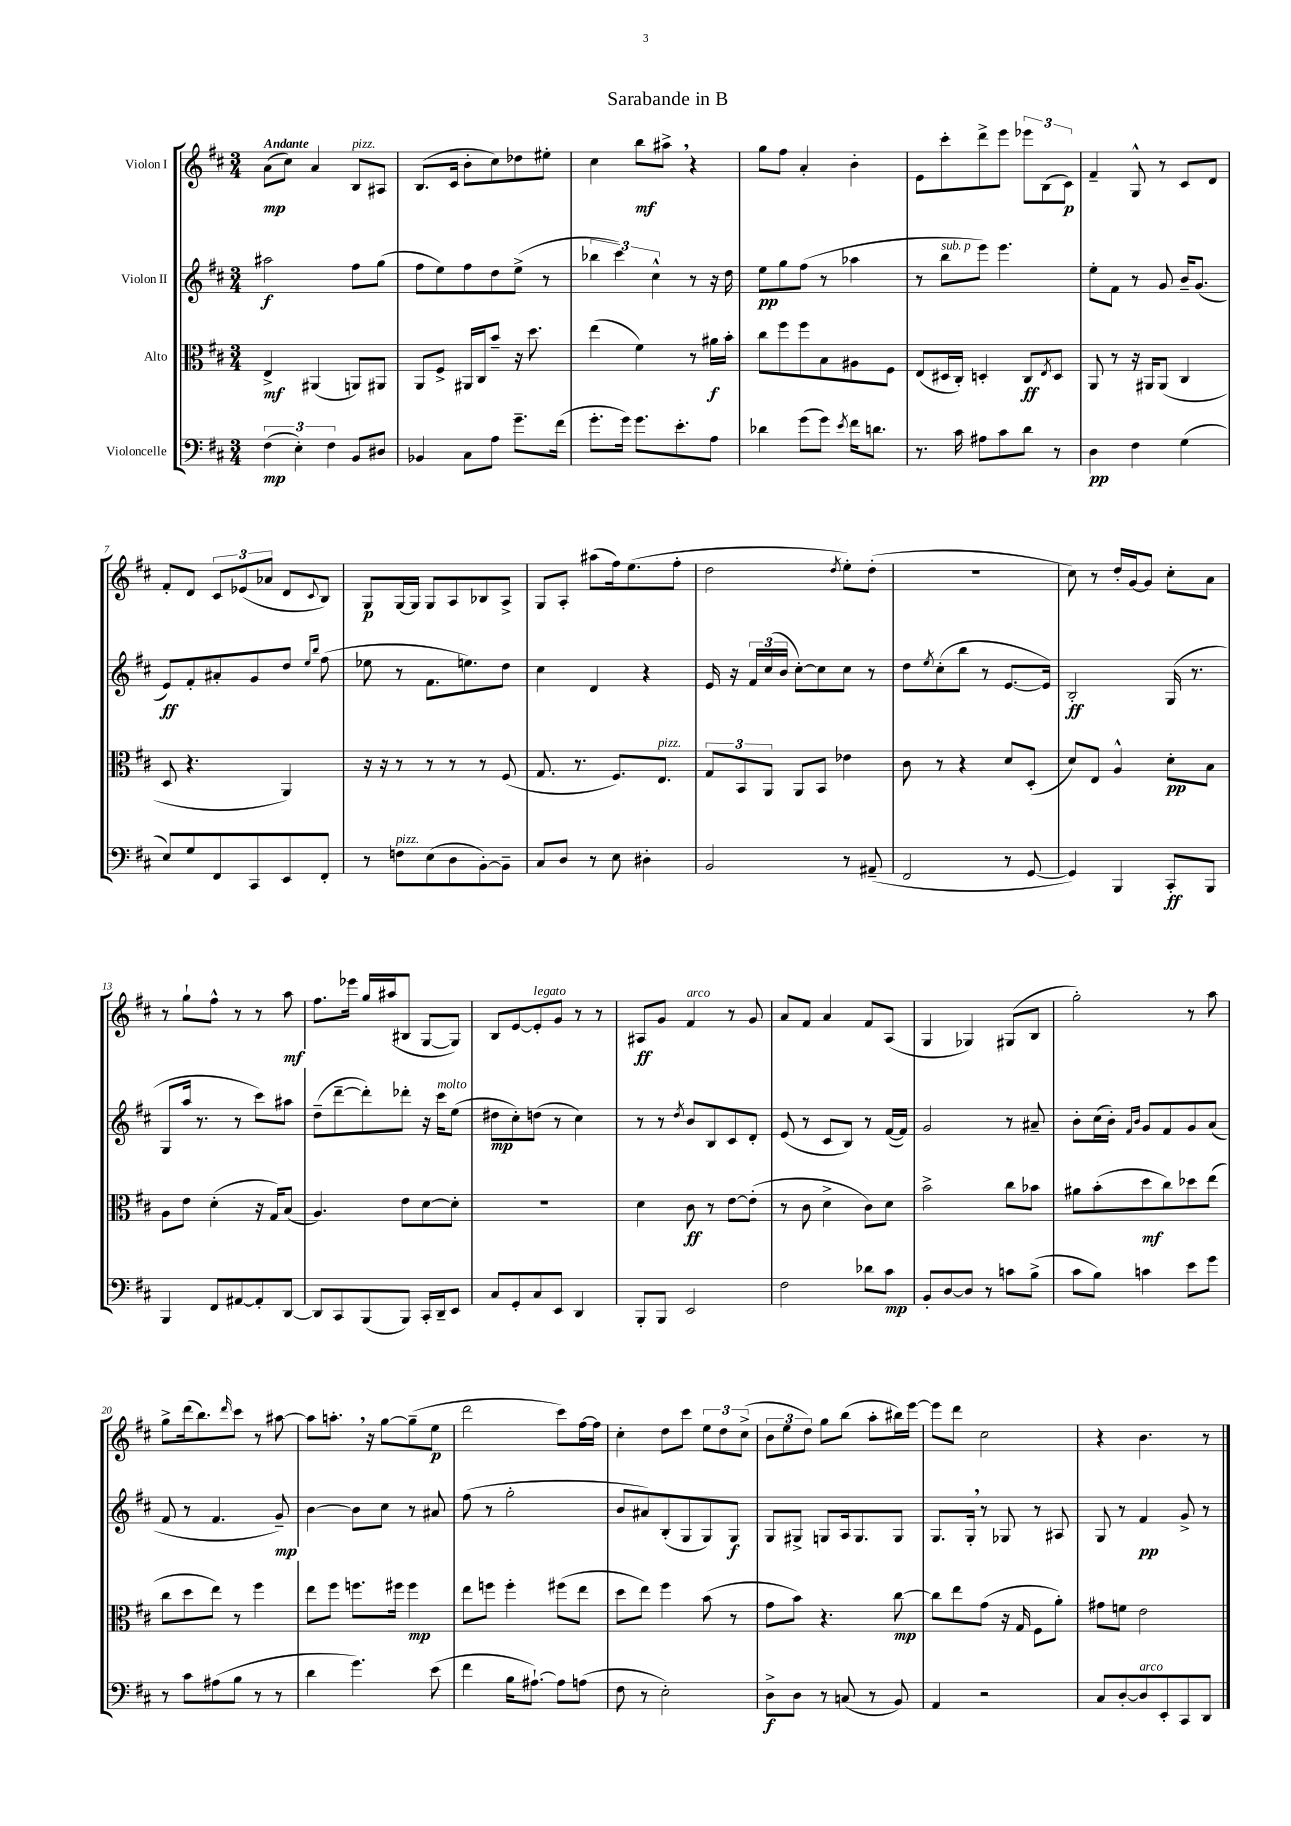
\header { title = "Sarabande in B" }
<<
\new StaffGroup <<
\new Staff = "s0" \with { instrumentName = "Violon I" } {
    \clef treble \key d \major \numericTimeSignature \time 3/4 \tempo "Andante"
    a'8\mp( cis''8) a'4 b8^\markup { \italic "pizz." } ais8 |
    b8.( cis'16 b'8-. cis''8) des''8 eis''8-. |
    cis''4 b''8\mf ais''8-> \breathe r4 |
    g''8 fis''8 a'4-. b'4-. |
    e'8 cis'''8-. d'''8-> e'''8 \tuplet 3/2 { ees'''8 b8( cis'8\p) } |
    fis'4-- g8-^ r8 cis'8 d'8 |
    fis'8-. d'8 \tuplet 3/2 { cis'8 ees'8( aes'8 } d'8 \appoggiatura { cis'8 } b8) |
    g8\p g16~ g16 g8 a8 bes8 a8-> |
    g8 a8-. ais''8( fis''16) e''8.( fis''8-. |
    d''2 \acciaccatura { d''8 } e''8-.) d''8-.( |
    R2. |
    cis''8) r8 d''16-. g'16~ g'8 cis''8-. a'8 |
    r8 g''8-! fis''8-^ r8 r8 a''8\mf |
    fis''8. ees'''16 g''16 ais''16( bis8 g8~ g8) |
    b8 e'8~ e'8-.^\markup { \italic "legato" } g'8 r8 r8 |
    ais8\ff g'8 fis'4^\markup { \italic "arco" } r8 g'8 |
    a'8 fis'8 a'4 fis'8 a8( |
    g4 ges4) gis8( b8 |
    g''2-.) r8 a''8 |
    g''8-> d'''16( b''8.) \grace { d'''16 } cis'''8 r8 ais''8~ |
    ais''8 a''8.-. \breathe r16 g''8~ g''8--( e''8\p |
    d'''2 cis'''8) fis''16~ fis''16 |
    cis''4-. d''8 cis'''8 \tuplet 3/2 { e''8 d''8 cis''8->( } |
    \tuplet 3/2 { b'8 e''8 d''8) } g''8 b''8( a''8-. bis''16) e'''16~ |
    e'''8 d'''8 cis''2 |
    r4 b'4. r8 \bar "|." |
}
\new Staff = "s1" \with { instrumentName = "Violon II" } {
    \clef treble \key d \major \numericTimeSignature \time 3/4
    ais''2\f fis''8 g''8( |
    fis''8 e''8) fis''8 d''8 e''8->( r8 |
    \tuplet 3/2 { bes''4 cis'''4) cis''4-^ } r8 r16 d''16 |
    e''8\pp g''8 fis''8( r8 aes''4 |
    r8 b''8^\markup { \italic "sub. p" } e'''8) e'''4. |
    e''8-. fis'8 r8 g'8 b'16-- g'8.( |
    e'8\ff) fis'8-. ais'8-. g'8 d''8 \grace { e''16 b''16 } fis''8( |
    ees''8 r8 fis'8. e''8.) d''8 |
    cis''4 d'4 r4 |
    e'16 r16 \tuplet 3/2 { fis'16 cis''16( b'16 } cis''8~-.) cis''8 cis''8 r8 |
    d''8 \acciaccatura { e''8 } cis''8-.( b''8 r8 e'8.~ e'16) |
    b2-.\ff g16( r8. |
    g8 a''16 r8. r8 cis'''8) ais''8 |
    d''8--( d'''8~-- d'''8-.) des'''8-. r16 cis'''16^\markup { \italic "molto" } e''8( |
    dis''8\mp cis''8-.) d''8( r8 cis''4) |
    r8 r8 \acciaccatura { d''8 } b'8 b8 cis'8 d'8-. |
    e'8( r8 cis'8 b8) r8 fis'16~( fis'16) |
    g'2 r8 ais'8-- |
    b'8-. cis''16( b'16-.) \grace { fis'16 b'16 } g'8 fis'8 g'8 a'8( |
    fis'8 r8 fis'4. g'8--\mp) |
    b'4~ b'8 cis''8 r8 ais'8 |
    fis''8( r8 g''2-. |
    b'8 ais'8) b8-.( g8 g8) g8\f |
    g8 gis8-> g8 a16 g8. g8 |
    g8. g16-. \breathe r8 ges8 r8 ais8 |
    g8 r8 fis'4\pp g'8-> r8 \bar "|." |
}
\new Staff = "s2" \with { instrumentName = "Alto" } {
    \clef alto \key d \major \numericTimeSignature \time 3/4
    e4->\mf ais,4( a,8) ais,8 |
    a,8 fis8-> ais,16 cis16 b'8-- r16 d''8. |
    e''4( fis'4) r8 ais'16\f b'16-. |
    cis''8 fis''8 fis''8 b8 ais8 fis8 |
    e8( dis16 cis16-.) d4-. cis8\ff \acciaccatura { e8 } d8 |
    a,8 r8 r16 ais,16 ais,8( cis4 |
    d8 r4. a,4) |
    r16 r16 r8 r8 r8 r8 fis8( |
    g8. r8. fis8.) e8.^\markup { \italic "pizz." } |
    \tuplet 3/2 { g8 b,8 a,8 } a,8 b,8 ees'4 |
    cis'8 r8 r4 d'8 d8-.( |
    d'8) e8 a4-^ d'8-.\pp b8 |
    a8 e'8 d'4-.( r16 g16) b8( |
    a4.) e'8 d'8~ d'8-. |
    R2. |
    d'4 cis'8\ff r8 e'8~ e'8-.( |
    r8 cis'8 d'4-> cis'8) d'8 |
    b'2-> cis''8 bes'8 |
    ais'8 b'8-.( d''8\mf cis''8) des''8 e''8( |
    cis''8 d''8 e''8) r8 fis''4 |
    e''8 fis''8 f''8. fis''16 fis''4\mp |
    e''8 f''8 f''4-. fis''8( e''8 |
    d''8 e''8) fis''4 b'8( r8 |
    g'8 b'8) r4. cis''8~\mp |
    cis''8 e''8 g'8( r16 g16 fis8 a'8-.) |
    gis'8 f'8 e'2 \bar "|." |
}
\new Staff = "s3" \with { instrumentName = "Violoncelle" } {
    \clef bass \key d \major \numericTimeSignature \time 3/4
    \tuplet 3/2 { fis4\mp( e4-.) fis4 } b,8 dis8 |
    bes,4 cis8 a8 g'8.-- fis'16( |
    g'8.-. g'16) g'8. e'8.-. a8 |
    des'4 g'8( g'8) \acciaccatura { e'8 } fis'16 d'8. |
    r8. cis'16 ais8 cis'8 d'8 r8 |
    d4\pp fis4 g4( |
    e8) g8 fis,8 cis,8 e,8 fis,8-. |
    r8 f8^\markup { \italic "pizz." } e8( d8 b,8~-.) b,8-- |
    cis8 d8 r8 e8 dis4-. |
    b,2 r8 ais,8--( |
    fis,2 r8 g,8~ |
    g,4) b,,4 cis,8-.\ff b,,8 |
    b,,4 fis,8 ais,8~ ais,8-. d,8~ |
    d,8 cis,8 b,,8( b,,8) cis,16-. d,16-- e,8 |
    cis8 g,8-. cis8 e,8 d,4 |
    b,,8-. b,,8 e,2 |
    fis2 des'8 cis'8\mp |
    b,8-. d8~ d8 r8 c'8 b8->( |
    cis'8 b8) c'4 e'8 g'8 |
    r8 cis'8 ais8( b8 r8 r8 |
    d'4 g'4.) e'8( |
    fis'4 b16 ais8.~-!) ais8 a8( |
    fis8 r8 e2-.) |
    d8->\f d8 r8 c8( r8 b,8) |
    a,4 r2 |
    cis8 d8~-. d8^\markup { \italic "arco" } e,8-. cis,8 d,8 \bar "|." |
}
>>
>>
